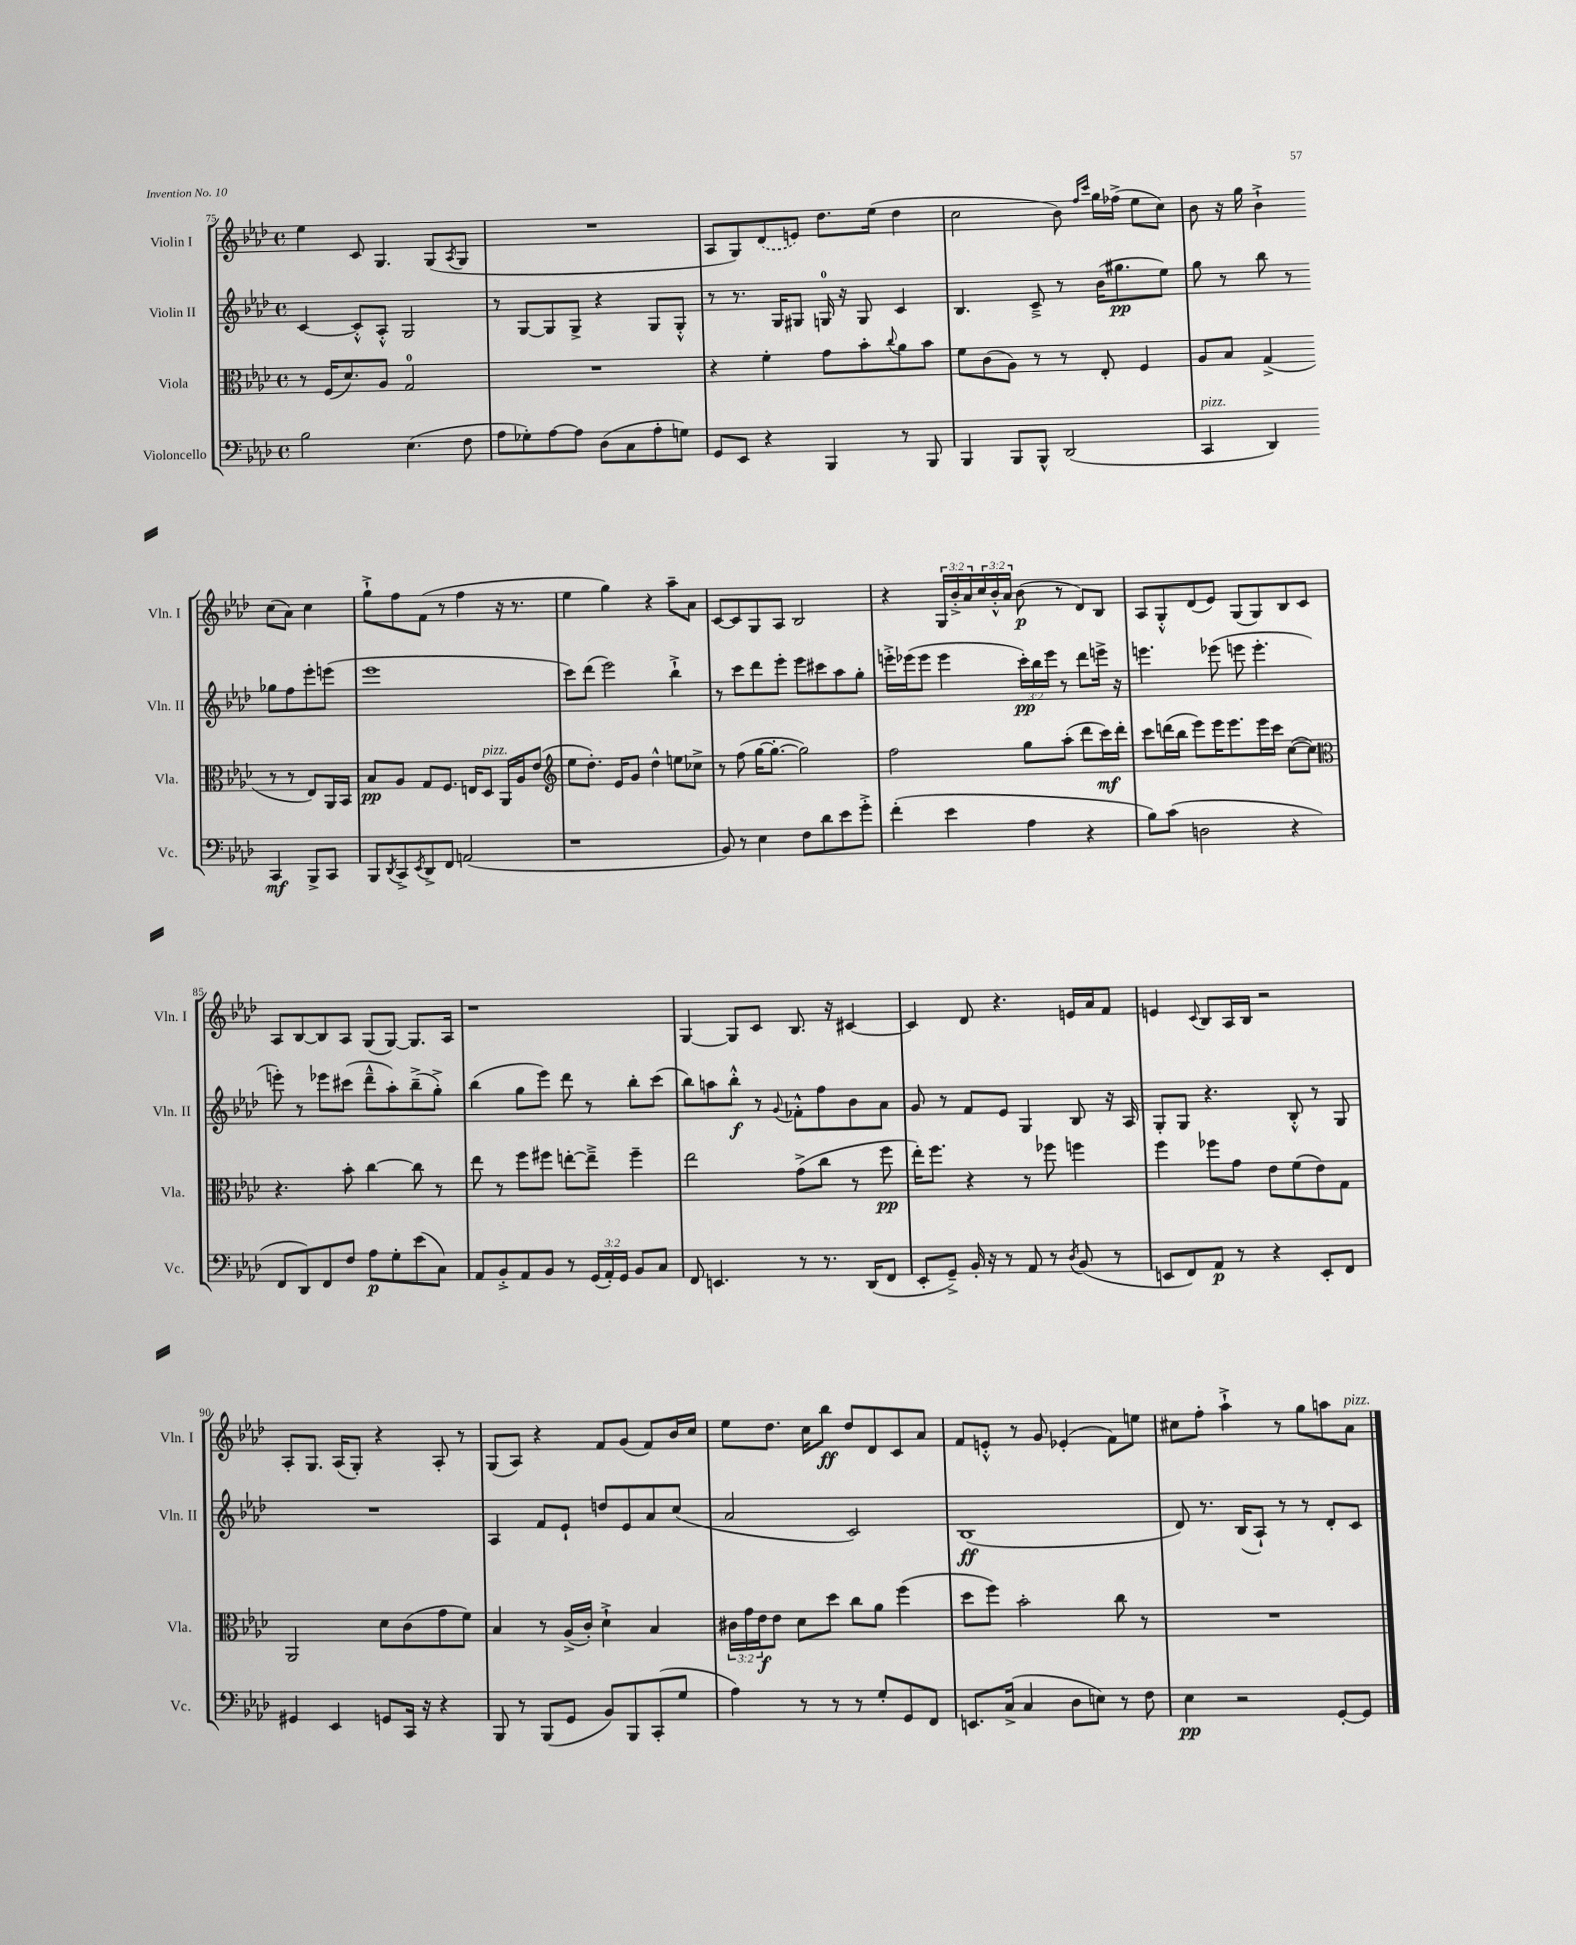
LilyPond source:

<<
\new StaffGroup <<
\new Staff = "s0" \with { instrumentName = "Violin I" shortInstrumentName = "Vln. I" } {
    \clef treble \key aes \major \defaultTimeSignature \time 4/4 \override Staff.TupletNumber.text = #tuplet-number::calc-fraction-text
    ees''4 c'8 g4. g8( \acciaccatura { aes8 } g8 |
    R1 |
    aes8 g8) \once \slurDashed des'8( e'8) des''8. ees''16( des''4 |
    c''2 bes'8) \grace { f''16 c'''16 } g''16 fes''16->( ees''8 c''8) |
    bes'8 r16 g''16 bes'4-!-> c''8( aes'8) c''4 |
    g''8-!-> f''8 f'8( r8 f''4 r16 r8. |
    ees''4 g''4) r4 aes''8-- aes'8 |
    c'8~ c'8 g8 aes8 bes2 |
    r4 \tuplet 3/2 { g16 bes'16-.-> aes'16 } \tuplet 3/2 { c''16 bes'16-.-^ aes'16 } bes'8\p( r8 des'8) bes8 |
    aes8 g8-.-^ des'8( ees'8) g8( g8) bes8 c'8 |
    aes8 bes8~ bes8 aes8 g8( g8~) g8. aes16 |
    r1 |
    g4~ g8 c'8 bes8. r16 cis'4~ |
    cis'4 des'8 r4. e'16 aes'16 f'8 |
    e'4 \appoggiatura { c'8 } bes8 aes16 bes16 r2 |
    aes8-. g8. aes16( g8-.) r4 aes8-. r8 |
    g8( aes8) r4 f'8 g'8( f'8) bes'16 c''16 |
    ees''8 des''8. c''16 bes''8\ff des''8 des'8 c'8 aes'8 |
    f'8 e'8-.-^ r8 g'8 ees'4-.( f'8) e''8 |
    cis''8 f''8-. aes''4-!-> r8 g''8 a''8 aes'8^\markup { \italic "pizz." } \bar "|." |
}
\new Staff = "s1" \with { instrumentName = "Violin II" shortInstrumentName = "Vln. II" } {
    \clef treble \key aes \major \defaultTimeSignature \time 4/4 \override Staff.TupletNumber.text = #tuplet-number::calc-fraction-text
    c'4~ c'8-.-^ aes8-.-^ g2 |
    r8 g8~ g8 g8-> r4 g8 g8-.-^ |
    r8 r8. g16 gis8 g16-0 r16 g8 c'4 |
    bes4. c'8---> r8 bes'16( gis''8.\pp ees''8) |
    g''8 r8 bes''8 r8 ges''8 f''8 ees'''8-. e'''8( |
    ees'''1 |
    c'''8) des'''8( ees'''2) bes''4-!-> |
    r8 c'''8 des'''8 ees'''8-. ees'''8 cis'''8 aes''8 g''8-. |
    e'''16-.-> ees'''16( ees'''8 ees'''4 \tuplet 3/2 { c'''16-.\pp) bes''16 ees'''16 } r8 des'''8 e'''16-> r16 |
    e'''4. ees'''8( e'''8 e'''4.-. |
    e'''8-.) r8 ees'''8 cis'''8( des'''8---^ aes''8-.) bes''8--->( g''8-.->) |
    bes''4( g''8 ees'''8) des'''8 r8 bes''8-. c'''8( |
    bes''8) a''8 bes''8-.-^\f r8 \appoggiatura { g'8 } fes'8-.-^ f''8 bes'8 aes'8 |
    g'8 r8 f'8 ees'8 g4 bes8 r16 aes16 |
    g8-. g8 r4. bes8-.-^ r8 g8 |
    R1 |
    aes4 f'8 ees'8-! d''8 ees'8 aes'8 c''8( |
    aes'2 c'2) |
    bes1\ff( |
    des'8) r8. bes16( aes8-!) r8 r8 des'8-. c'8 \bar "|." |
}
\new Staff = "s2" \with { instrumentName = "Viola" shortInstrumentName = "Vla." } {
    \clef alto \key aes \major \defaultTimeSignature \time 4/4 \override Staff.TupletNumber.text = #tuplet-number::calc-fraction-text
    r8 f16( des'8.) aes8 g2-0 |
    R1 |
    r4 f'4-. g'8 bes'8-. \appoggiatura { c''8 } aes'8 bes'8 |
    f'8 c'8( aes8) r8 r8 ees8-. f4 |
    aes8 bes8 g4->( r8 r8 ees8) aes,16 bes,16 |
    bes8\pp aes8 g8 f8. e16 des8^\markup { \italic "pizz." } aes,16 aes16 ees'8( |
    \clef treble ees''8 des''8.-.) ees'16 g'8 des''4-^ e''8 ces''8-> |
    r8 f''8( g''16~ g''8.~-. g''2) |
    f''2 g''8 aes''8-.( des'''8 c'''16\mf) des'''16-. |
    c'''8 d'''16( bes''16 ees'''8) ees'''16 ees'''8. ees'''16 c'''16 c''8~( c''8) |
    \clef alto r4. bes'8-. c''4~ c''8 r8 |
    ees''8 r8 f''8 fis''8 e''8~-. e''8---> fis''4-- |
    ees''2 g'8->( c''8 r8 f''8\pp |
    ees''16-.) f''8. r4 r8 fes''8 f''4 |
    f''4 fes''8 g'8 ees'8 f'8( ees'8) g8 |
    aes,2 des'8 c'8( g'8 f'8) |
    bes4 r8 aes16->( c'16-.) des'4-!-> bes4 |
    \tuplet 3/2 { cis'16 g'16 ees'16\f } ees'8 des'8 des''8 c''8 aes'8 f''4( |
    des''8 f''8) bes'2-. c''8 r8 |
    R1 \bar "|." |
}
\new Staff = "s3" \with { instrumentName = "Violoncello" shortInstrumentName = "Vc." } {
    \clef bass \key aes \major \defaultTimeSignature \time 4/4 \override Staff.TupletNumber.text = #tuplet-number::calc-fraction-text
    bes2 ees4.( f8 |
    aes8 ges8-.) aes8~ aes8 des8( c8 aes8-. g8) |
    g,8 ees,8 r4 bes,,4 r8 bes,,8 |
    bes,,4 bes,,8 bes,,8-^ des,2( |
    c,4^\markup { \italic "pizz." } des,4) c,4\mf bes,,8-> c,8 |
    bes,,8 \acciaccatura { des,8 } c,8-> \acciaccatura { ees,8 } des,8-> f,8 a,2( |
    r1 |
    bes,8) r8 ees4 f8 des'8 ees'8 g'8-.-> |
    f'4-.( ees'4 aes4 r4 |
    bes8) c'8( d2 r4 |
    f,8 des,8) f,8 f8 aes8\p g8-. ees'8( c8) |
    aes,8 bes,8-.-> aes,8 bes,8 r8 \tuplet 3/2 { g,16( aes,16-.) g,16 } bes,8 c8 |
    f,8 e,4. r8 r8. des,16( f,8 |
    ees,8-. g,8--->) bes,16-. r16 r8 aes,8 r8 \acciaccatura { des8 } bes,8( r8 |
    e,8 f,8) aes,8\p r8 r4 e,8-. f,8 |
    gis,4 ees,4 g,8 c,16 r16 r4 |
    bes,,8 r8 bes,,8( g,8 bes,8) bes,,8 c,8-.( g8 |
    aes4) r8 r8 r8 g8-. g,8 f,8 |
    e,8. c16->( c4 des8 e8) r8 f8 |
    ees4\pp r2 g,8~-. g,8 \bar "|." |
}
>>
>>
\layout { \context { \Score currentBarNumber = #75 } }
